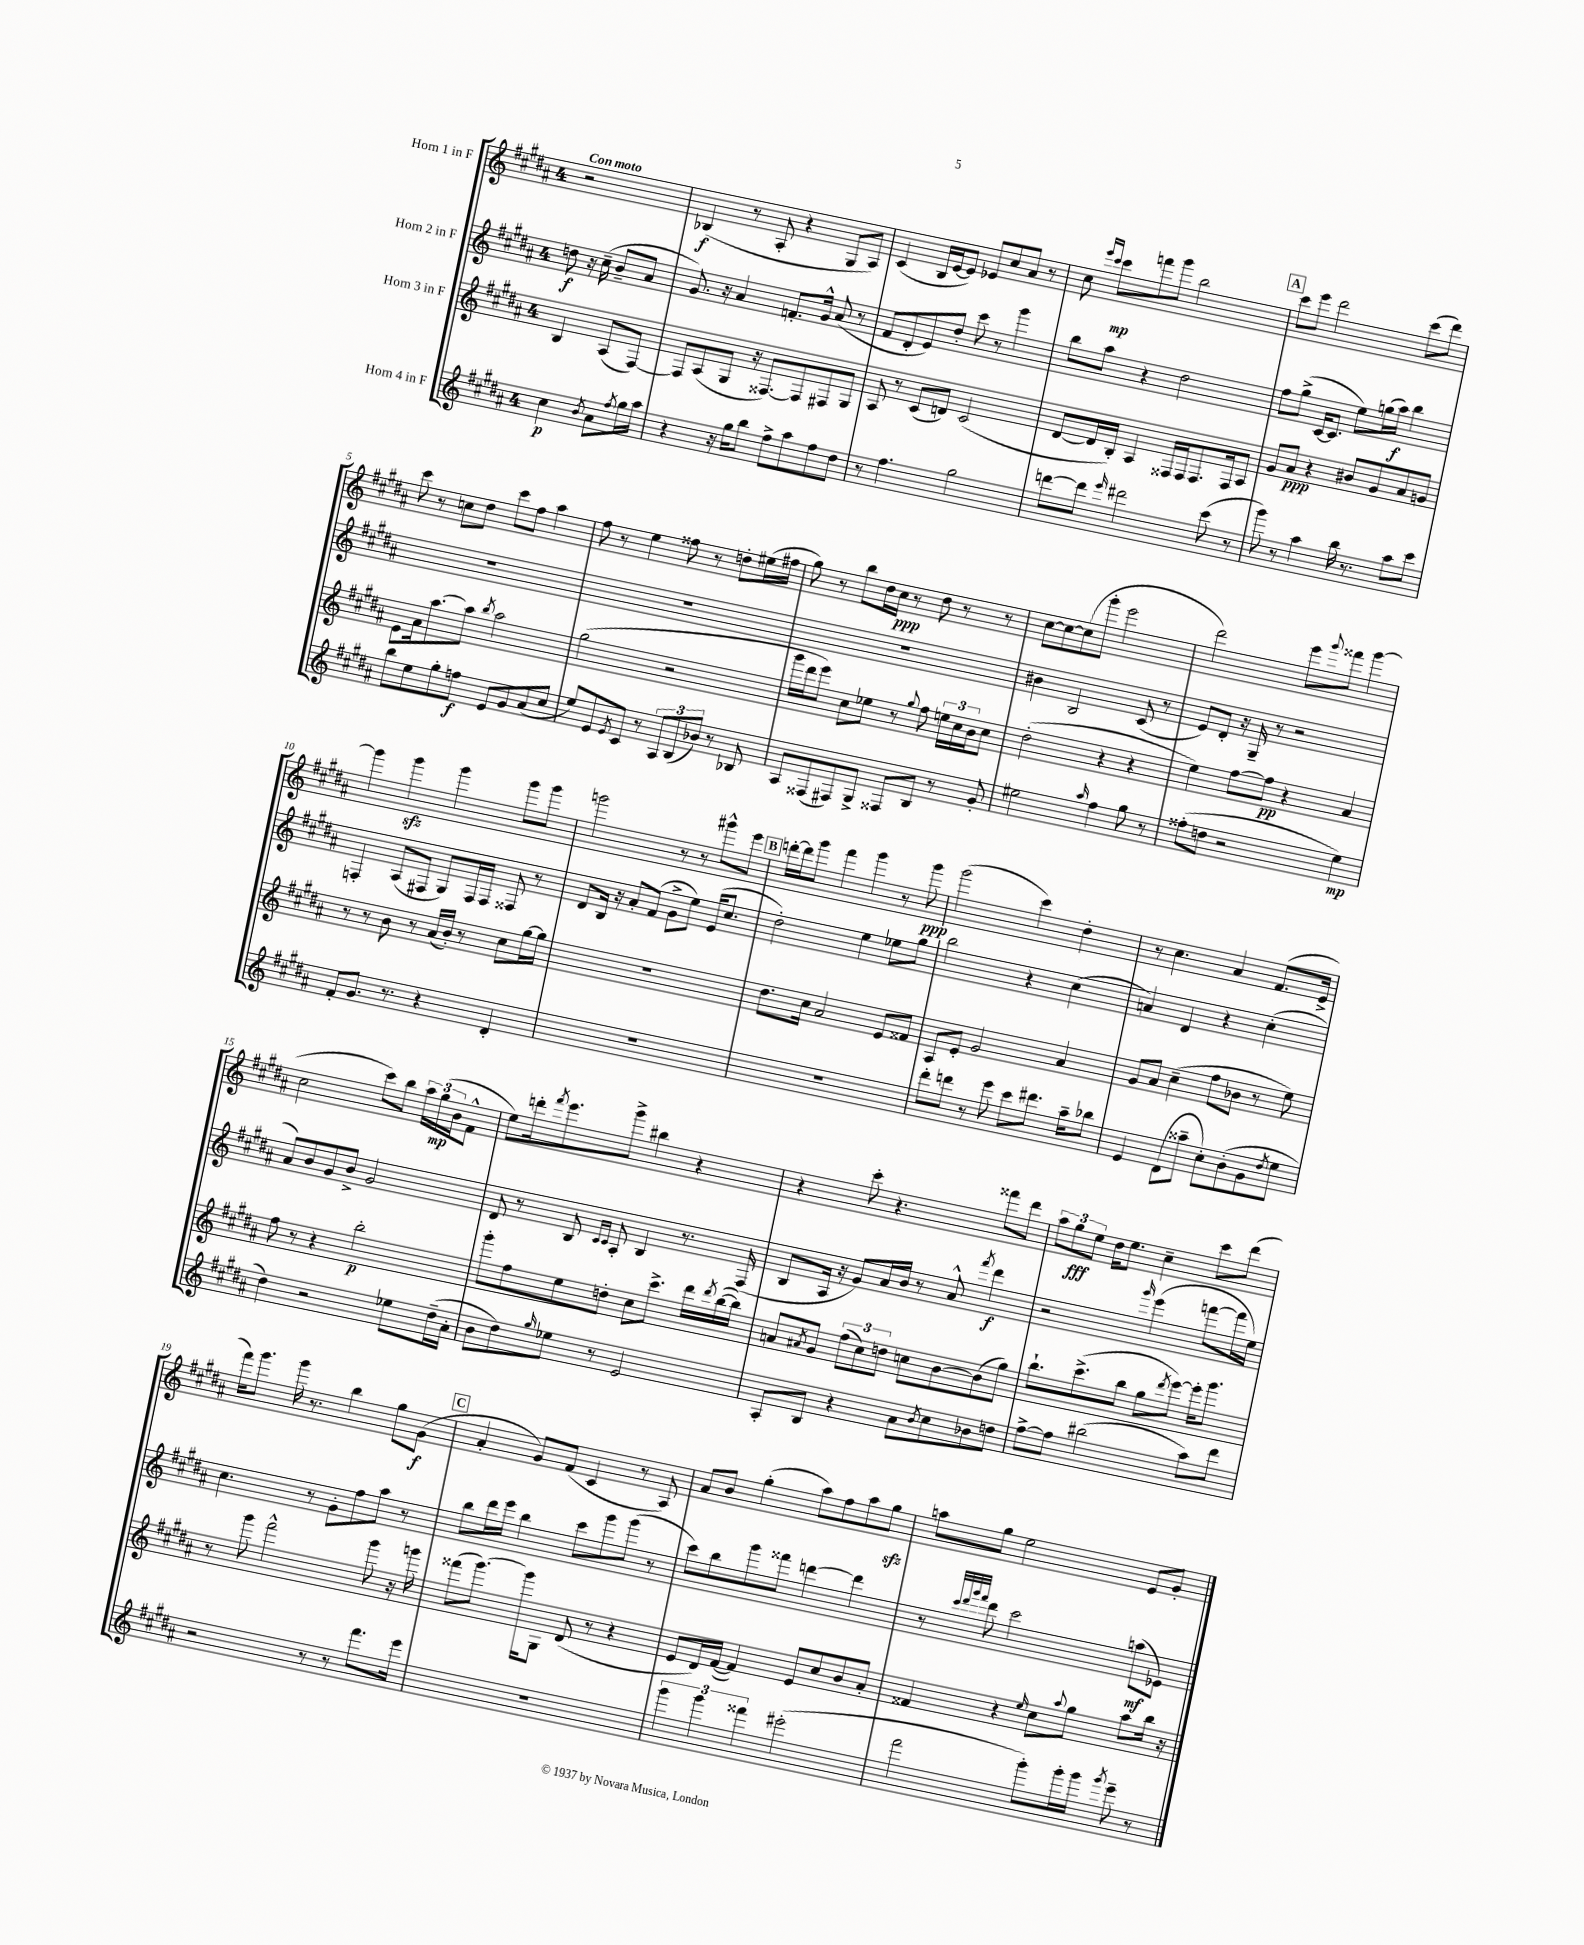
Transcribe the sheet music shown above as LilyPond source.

<<
\new StaffGroup <<
\new Staff = "s0" \with { instrumentName = "Horn 1 in F" } {
    \clef treble \key b \major \once \override Staff.TimeSignature.style = #'single-digit \time 4/4 \partial 2 \tempo "Con moto"
    r2 |
    bes4\f( r8 ais8-. r4 gis8 ais8) |
    cis'4( b16 e'16~ e'8) ees'8 cis''8 ais'8 r8 |
    cis''8 \grace { e'''16 cis'''16 } cis'''8\mp f'''8 gis'''8 b''2 |
    \mark \markup { \box "A" } cis'''8 e'''8 dis'''2 cis'''8( dis'''8) |
    cis'''8 r8 c''8 dis''8 cis'''8 fis''8 ais''4 |
    fis''8 r8 e''4 fisis''8 r8 d''8-. eis''16( fis''16 |
    gis''8) r8 b''8 dis''16 cis''16\ppp r8 dis''8 r8 r8 |
    cis''8~ cis''8~ cis''8( gis'''8-. e'''2 |
    dis'''2) e'''8 \appoggiatura { gis'''8 } fisis'''8 gis'''4~ |
    gis'''4 gis'''4\sfz gis'''4 gis'''8 gis'''8 |
    g'''2 r8 r8 gis'''8-^ e'''8 |
    \mark \markup { \box "B" } d'''16~-. d'''16 gis'''8 fis'''4 gis'''4 r8 gis'''8\ppp |
    gis'''2( cis'''4) dis''4-. |
    r8 cis''4. ais'4 fis'8.( e'16-> |
    cis''2 cis'''8) b''8 \tuplet 3/2 { ais''16 gis''16\mp( b'16 } fis'8-^ |
    e''8) d'''16-. \acciaccatura { fis'''8 } e'''8. gis'''8-> bis''4 r4 |
    r4 cis'''8-. r4. fisis'''8 dis'''8 |
    \tuplet 3/2 { ais''8 gis''8\fff e''8 } dis''16 e''8. cis''4-- cis'''8 dis'''8( |
    fis'''16) gis'''8. gis'''16 r8. b''4 gis''8 gis'8\f( |
    \mark \markup { \box "C" } ais'4-. gis'8) fis'8( cis'4 r8 ais8) |
    ais'8 b'8 gis''4-.( ais''8) fis''8 ais''8 gis''8\sfz |
    a''8 gis''8 e''2 e'8 gis'8-. \bar "|." |
}
\new Staff = "s1" \with { instrumentName = "Horn 2 in F" } {
    \clef treble \key b \major \once \override Staff.TimeSignature.style = #'single-digit \time 4/4 \partial 2
    d''8\f r16 cis''16--( b'8-- ais'8 |
    gis'8.) r16 ais'4 f'8.-. gis'16-^ ais'8( r8 |
    fis'8 dis'8-. e'8) dis''8-. cis'''8 r8 gis'''4 |
    b''8 ais''8 r4 dis''2 |
    \mark \markup { \box "A" } fis''8 gis''8->( cis'16~ cis'8. e''8) g''16( ais''16\f) b''4 |
    R1 |
    R1 |
    R1 |
    bis'4 b2 cis'8( r8 |
    e'8) dis'8-. r16 gis16-- r8 r2 |
    f4-. ais8( fis8 gis8) fis16 fis16 fisis8 r8 |
    dis'8 b16 r16 ais'8-. fis'8( gis'8-> e''8) e'16( cis''8. |
    \mark \markup { \box "B" } dis''2-.) e''4 ees''8 gis''8 |
    b''2 r4 cis''4( |
    a'4) dis'4 r4 cis''4-.( |
    ais'8) b'8 gis'8 b'8-> gis'2 |
    dis'8 r8 b8 \grace { cis'16 cis'16 } ais8-. b4 r8. fis16( |
    b8 ais16 r16 gis'8) ais'16 b'16 r8 ais'8-^ \acciaccatura { fis'''8 } dis'''4\f |
    r2 \grace { gis'''16 } e'''4( f'''8~ f'''16 e''16) |
    cis''4. r8 gis'8-. fis''8 ais''8 r8 |
    \mark \markup { \box "C" } b''8 dis'''16 e'''16 b''4 cis'''8 gis'''8 gis'''8( r8 |
    cis'''8) b''8 gis'''8 fisis'''8 d'''4~ d'''4 |
    r8 \grace { cis'''32 dis'''32 gis'''32 fis'''32 } dis'''8 cis'''2 a''8\mf( ees'8) \bar "|." |
}
\new Staff = "s2" \with { instrumentName = "Horn 3 in F" } {
    \clef treble \key b \major \once \override Staff.TimeSignature.style = #'single-digit \time 4/4 \partial 2
    b4 ais8( fis8~) |
    fis8 ais8( gis8 r16 fisis8.~) fisis8 fis8 gis8 |
    ais8 r8 cis'8( d'8) cis'2( |
    dis'8~ dis'16 b16-.) ais4 fisis16 fisis16 fisis8. fisis16 ais8 |
    \mark \markup { \box "A" } gis'8 ais'8\ppp r4 bis'8 gis'8 ais'8 g'8 |
    e'8 ais'16 ais''8.~ ais''8 \acciaccatura { b''8 } ais''2 |
    gis''2( r2 |
    gis'''16 dis'''16 e'''8) cis''8 ees''8 r8 \appoggiatura { gis''8 } fis''8 \tuplet 3/2 { e''16 cis''16 b'16 } cis''8 |
    dis''2-.( r4 r4 |
    e''4) fis''8~ fis''8\pp r4 ais'4 |
    r8 r8 b'8 r8 ais'16( b'16-.) r8 cis''8 gis''16~ gis''16 |
    R1 |
    \mark \markup { \box "B" } dis''8. cis''16 ais'2 e'8 fisis'8 |
    ais8 e'8-. gis'2 ais'4 |
    gis'8 ais'8 cis''4--( fis''8 bes'8 r8 e''8) |
    fis''8 r8 r4 b''2-.\p |
    gis'''8-. fis''8 e''8 d''8-. cis''8 cis'''8.-> dis'''16 \acciaccatura { dis'''8 } b''16~( b''16) |
    a'8 \acciaccatura { ais'8 } gis'8 \tuplet 3/2 { fis''8( cis''8) d''8 } c''8 b'8~ b'8( gis''8) |
    b''8.-! cis'''8.->( b''8 gis''8 \acciaccatura { dis'''8 } e'''8~) e'''16-. gis'''8. |
    r8 gis'''8 fis'''2-^ gis'''8 r16 g'''16 |
    \mark \markup { \box "C" } fisis'''8( gis'''8.~) gis'''16 gis8 dis'8( r8 r4 |
    e'8 dis'16) fis'16~( fis'4) e'8 cis''8 b'8 ais'8-. |
    fisis'4 r4 \grace { e''16 } cis''8 \appoggiatura { ais''8 } gis''8 ais''8 b''16 r16 \bar "|." |
}
\new Staff = "s3" \with { instrumentName = "Horn 4 in F" } {
    \clef treble \key b \major \once \override Staff.TimeSignature.style = #'single-digit \time 4/4 \partial 2
    cis''4\p \acciaccatura { b'8 } ais'8 \acciaccatura { fis''8 } gis''16 ais''16 |
    r4 r16 gis''16 b''8 fis''8-> ais''8 fis''8 dis''8 |
    r8 fis''4. gis''2 |
    d'''8~ d'''8 \grace { e'''16 } dis'''2 cis'''8( r8 |
    \mark \markup { \box "A" } gis'''8) r8 ais''4 b''16 r8. ais''8 cis'''8 |
    b''8 e''8 gis''8-. f''8\f e'8 gis'8 ais'8( cis''8 |
    e''8) e'8 \acciaccatura { e'8 } cis'8 r8 \tuplet 3/2 { ais8 b8( bes'8) } r8 bes8 |
    ais8 fisis8( fis8) gis8-> fisis8 b8 r8 gis'8-. |
    eis''2 \grace { ais''16 } fis''4 gis''8 r8 |
    fisis''8-.( d''8 r2 e''4\mp) |
    fis'8-. gis'8. r8. r4 dis'4-. |
    R1 |
    \mark \markup { \box "B" } R1 |
    dis'''8-. d'''8 r8 e'''8 cis'''8 dis'''8. ais''16-- bes''8 |
    e'4 dis'8( aisis''8-- cis''8-.) b'8-.( gis'8 \acciaccatura { dis''8 } e''8 |
    dis''4) r2 ees''8 dis''16--( ais'16-. |
    b'8 dis''8) \grace { gis''16 } ees''8 r8 e'2 |
    ais8-. b8 r4 ais'8 \acciaccatura { b'8 } cis''8 bes'8 d''8 |
    fis''8~-> fis''8 bis''2( ais''8) dis'''8 |
    r2 r8 r8 fis'''8. e'''16 |
    \mark \markup { \box "C" } R1 |
    \tuplet 3/2 { gis'''4 gis'''4 fisis'''4 } eis'''2-.( |
    fis'''2 gis'''8-.) gis'''16-. gis'''16 \acciaccatura { gis'''8 } e'''8-- r8 \bar "|." |
}
>>
>>
